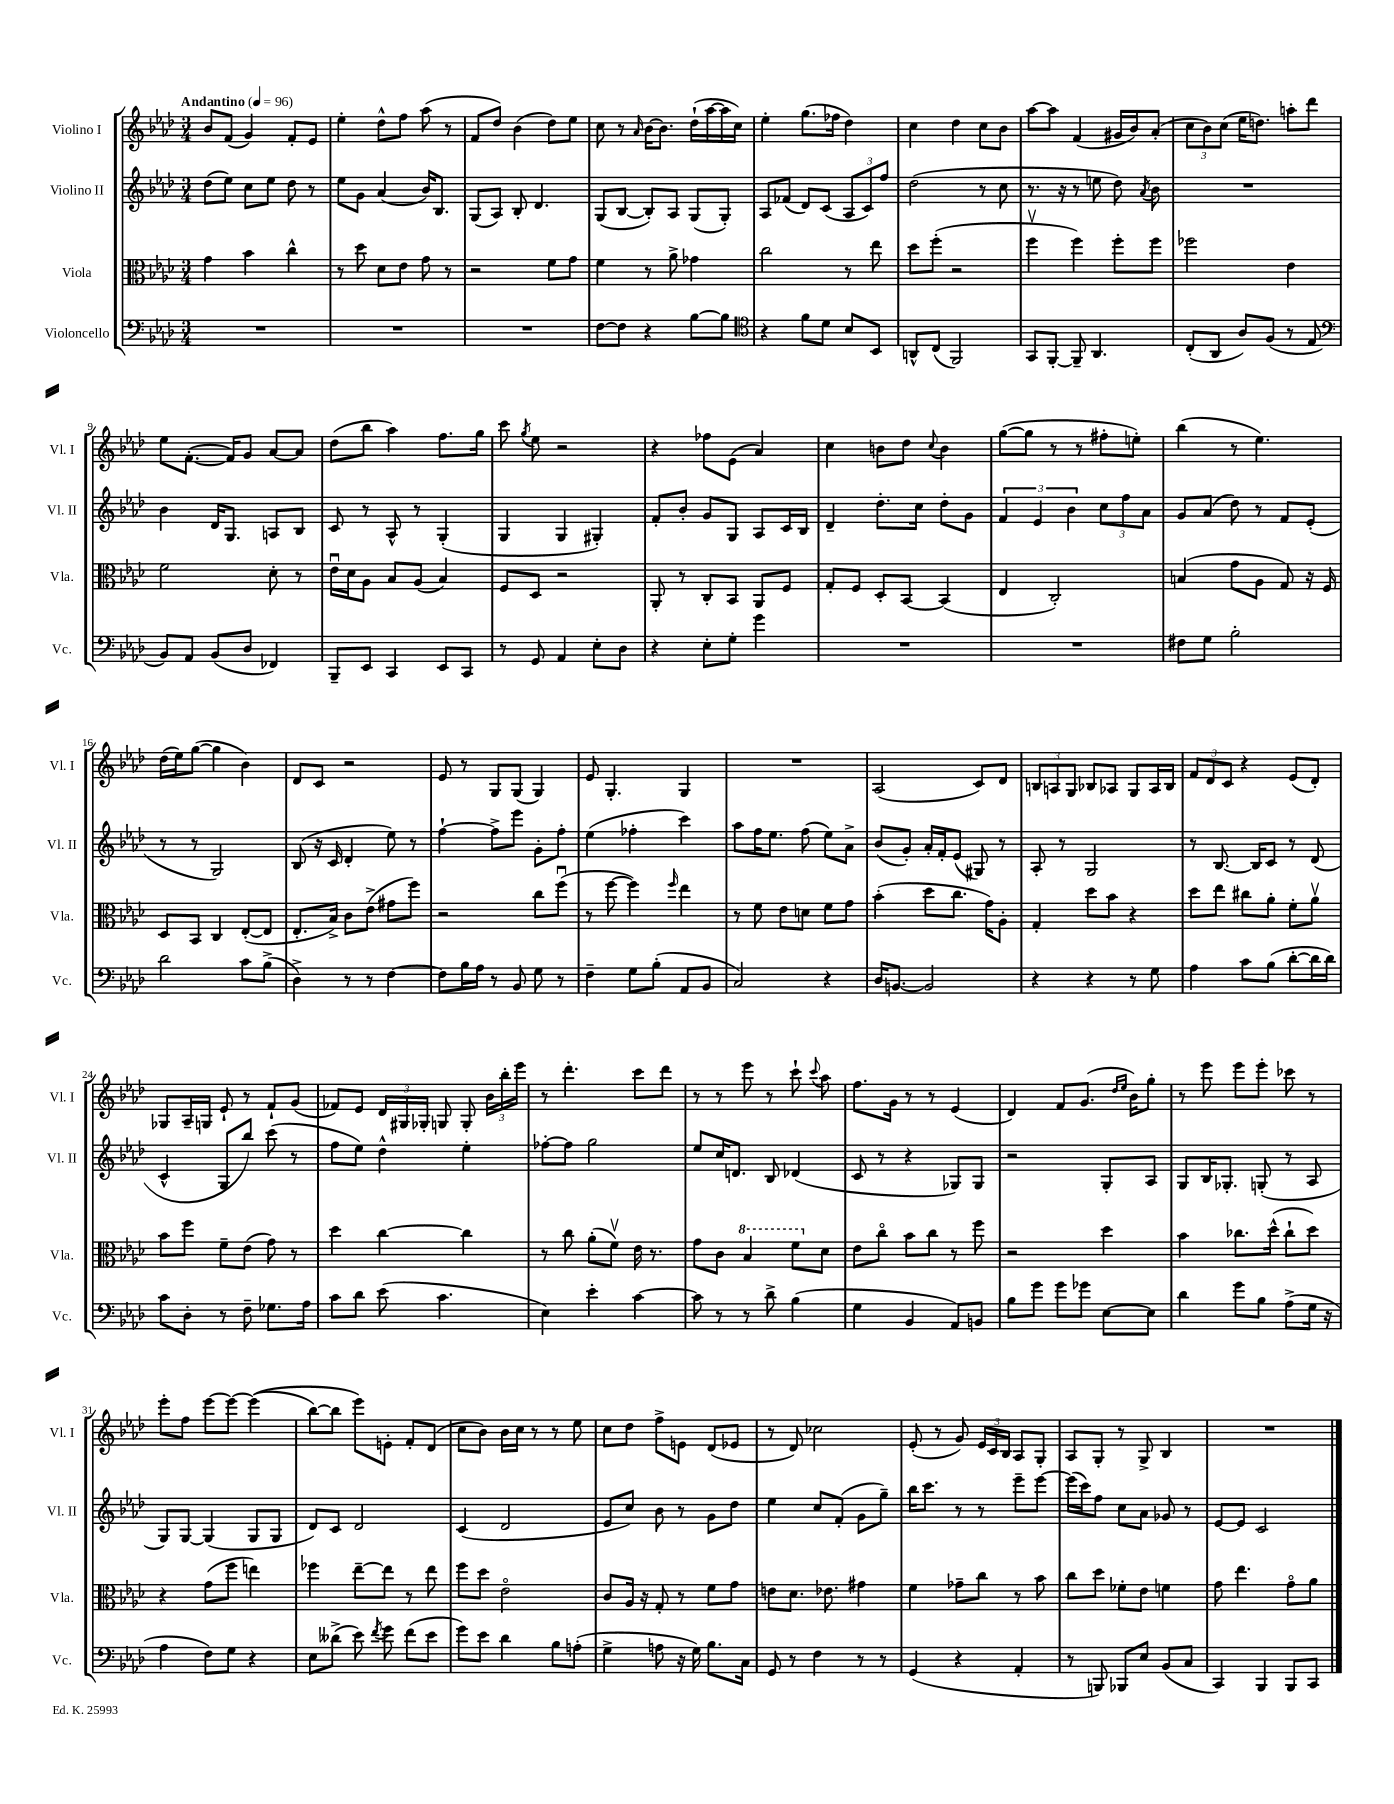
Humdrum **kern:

**kern	**kern	**kern	**kern
*part4	*part3	*part2	*part1
*staff4	*staff3	*staff2	*staff1
*I"Violoncello	*I"Viola	*I"Violino II	*I"Violino I
*I'Vc.	*I'Vla.	*I'Vl. II	*I'Vl. I
*clefF4	*clefC3	*clefG2	*clefG2
*k[b-e-a-d-]	*k[b-e-a-d-]	*k[b-e-a-d-]	*k[b-e-a-d-]
*M3/4	*M3/4	*M3/4	*M3/4
*MM96	*MM96	*MM96	*MM96
=1	=1	=1	=1
!	!	!	!LO:TX:a:B:t=Andantino
2.r	4g\	(8dd-\L	8b-/L
.	.	8ee-\J)	(8f/J
.	4b-\	8cc\L	4g/)
.	.	8ee-\J	.
.	4cc^^\	8dd-\	8f'/L
.	.	8r	8e-/J
=2	=2	=2	=2
2.r	8r	8ee-\L	4ee-'\
.	8dd-\	8g\J	.
.	8d-\L	(4a-/	8dd-^^\L
.	8e-\J	.	8ff\J
.	8g\	16b-/KL)	(8aa-\
.	.	8.B-/J	.
.	8r	.	8r
=3	=3	=3	=3
2.r	2r	(8G/L	8f/L
.	.	8A-/J)	8dd-/J)
.	.	8B-'/	(4b-\
.	.	4.d-/	.
.	8f\L	.	8dd-\L)
.	8g\J	.	8ee-\J
=4	=4	=4	=4
[8F\L	4f\	(8G/L	8cc\
8F\J]	.	[8B-/J	8r
.	.	.	16qqa-/
4r	8r	8B-'/L])	[16b-\KL
.	.	.	8.b-\J]
.	8a-^\	8A-/J	.
[8B-\L	4g-X\	(8G/L	(16dd-`\LL
.	.	.	[16aa-\
8B-\J]	.	8G'/J)	16aa-\]
.	.	.	16cc\JJ)
=5	=5	=5	=5
*clefC4	*	*	*
4r	2cc\	8A-/L	4ee-'\
.	.	(8f-X/J	.
8f\L	.	8d-/L)	(8.gg\L
8d-\J	.	(8c/J	.
.	.	.	16ff-X\Jk
8B-/L	8r	12A-/L	4dd-\)
.	.	12c/)	.
8BB-/J	8ee-\	.	.
.	.	12ff/J	.
=6	=6	=6	=6
8AAn^^/L	8dd-\L	(2dd-\	4cc\
(8C/J	(8ff'\J	.	.
2FF/)	2r	.	4dd-\
.	.	8r	8cc\L
.	.	8cc\	8b-\J
=7	=7	=7	=7
8GG/L	4ffv\	8.r	[8aa-\L
[8FF'/J	.	.	8aa-\J]
.	.	16r	.
8FF~/]	4ff\)	8r	(4f/
4.AA-/	.	8een\	.
.	8ff'\L	8dd-\)	16g#X/LL
.	.	.	16b-/J)
.	.	8qa-/	.
.	8ff\J	8b-\	(8a-'/J
=8	=8	=8	=8
(8C'/L	2ff-X\	2.r	12cc\L
.	.	.	12b-\)
8AA-/J	.	.	.
.	.	.	(12cc\J
8A-/L)	.	.	16ee-\KL
.	.	.	8.ddn\J)
(8F/J	.	.	.
8r	4e-\	.	8aan'\L
8E-/	.	.	8ddd-\J
!!LO:LB:g=z
=9	=9	=9	=9
*clefF4	*	*	*
8BB-/L)	2f\	4b-\	8ee-\L
8AA-/J	.	.	([8.f'\J
(8BB-/L	.	16d-/KL	.
.	.	8.G/J	16f/KL])
8D-/J	.	.	8g/J
4FF-X/)	8d-'\	8An/L	[8a-/L
.	8r	8B-/J	8a-/J]
=10	=10	=10	=10
8BBB-~/L	16e-u\LL	8c/	(8dd-\L
.	16d-\J	.	.
8EE-/J	8A-\J	8r	8bb-\J
4CC/	8B-/L	8A-^^/	4aa-\)
.	(8A-/J	8r	.
8EE-/L	4B-/)	(4G'/	8.ff\L
8CC/J	.	.	.
.	.	.	16gg\Jk
=11	=11	=11	=11
8r	8F/L	4G/	8ccc\
.	.	.	8qgg/
8GG/	8D-/J	.	8ee-\
4AA-/	2r	4G/	2r
8E-'\L	.	4G#X'/)	.
8D-\J	.	.	.
=12	=12	=12	=12
4r	8AA-'/	8f'/L	4r
.	8r	8b-'/J	.
8E-'\L	8C'/L	8g/L	8ff-X\L
8G'\J	8BB-/J	8G/J	(8e-\J
4g\	8AA-/L	8A-/L	4a-/)
.	8F/J	16c/L	.
.	.	16B-/JJ	.
=13	=13	=13	=13
2.r	8G'/L	4d-~/	4cc\
.	8F/J	.	.
.	8D-'/L	8.dd-'\L	8bn\L
.	[8BB-/J	.	8dd-\J
.	.	16cc\Jk	.
.	.	.	8qqcc/
.	(4BB-/]	8dd-'\L	4b\
.	.	8g\J	.
=14	=14	=14	=14
2.r	4E-/	6f/	([8gg\L
.	.	.	8gg\J]
.	.	6e-/	.
.	2C'/)	.	8r
.	.	6b-\	.
.	.	.	8r
.	.	12cc\L	8ff#X'\L
.	.	12ff\	.
.	.	.	8een'\J)
.	.	12a-\J	.
=15	=15	=15	=15
8F#X\L	(4Bn/	8g/L	(4bb-\
8G\J	.	(8a-/J	.
2B-'\	8g\L	8dd-\)	8r
.	8A-\J	8r	4.ee-\)
.	8G/)	8f/L	.
.	16r	(8e-'/J	.
.	16F/	.	.
!!LO:LB:g=z
=16	=16	=16	=16
2d-\	8D-/L	8r	(16dd-\LL
.	.	.	16ee-\J)
.	8BB-/J	8r	([8gg\J
.	4C/	2G/)	4gg\]
8c\L	([8E-'/L	.	4b-\)
(8B-^\J	8E-/J]	.	.
=17	=17	=17	=17
4D-^\)	8.E-'/L	(8B-/	8d-/L
.	.	16r	8c/J
.	16B-^/Jk)	16c/	.
8r	8c\L	4d-'/	2r
8r	(8e-^\J	.	.
[4F\	8g#X\L	8ee-\)	.
.	8ff\J)	8r	.
=18	=18	=18	=18
8F\L]	2r	[4ff`\	8e-/
16B-\L	.	.	8r
16A-\JJ	.	.	.
8r	.	8ff^\L]	8G/L
8BB-/	.	8eee-\J	(8G/J
8G\	8cc\L	8g'\L	4G/)
8r	(8ffu\J	8ff'\J	.
=19	=19	=19	=19
4F~\	8r	(4ee-\	8e-/
.	[8ff\	.	4.G'/
8G\L	4ff\])	4ff-X'\	.
(8B-'\J	.	.	.
.	16qqff/	.	.
8AA-/L	4ee-\	4ccc\)	4G/
8BB-/J	.	.	.
=20	=20	=20	=20
2C/)	8r	8aa-\L	2.r
.	8f\	16ff\K	.
.	.	8.ee-\J	.
.	8e-\L	.	.
.	8dn\J	(8ff\	.
4r	8f\L	8ee-\L)	.
.	8g\J	8a-^\J	.
=21	=21	=21	=21
16D-/KL	(4b-'\	(8b-/L	(2A-/
[8.BBn/J	.	.	.
.	.	8g'/J)	.
2BB/]	8dd-\L	16a-'/LL	.
.	.	16f'/J	.
.	8.cc\J	(8e-/J	.
.	.	8G#X/)	8c/L)
.	16g\KL)	.	.
.	8A-'\J	8r	8d-/J
=22	=22	=22	=22
4r	4G'/	8A-'/	12Bn/L
.	.	.	12An/
.	.	8r	.
.	.	.	12G/J
4r	8dd-\L	2G/	8B-X/L
.	8b-\J	.	8A-X/J
8r	4r	.	8G/L
8G\	.	.	16A-/L
.	.	.	16B-/JJ
=23	=23	=23	=23
4A-\	8dd-\L	8r	12f/L
.	.	.	12d-/
.	8ee-\J	[8.B-/	.
.	.	.	12c/J
8c\L	8cc#X\L	.	4r
.	.	16B-/KL]	.
(8B-\J	8a-'\J	8c/J	.
[8d-'\L	8f'\L	8r	(8e-/L
16d-\L]	8a-v\J	(8d-/	8d-'/J)
16d-\JJ)	.	.	.
!!LO:LB:g=z
=24	=24	=24	=24
8c\L	8b-\L	4c^^/	8G-X/L
8D-'\J	8ff\J	.	16A-~/L
.	.	.	16Gn/JJ
8r	8f~\L	8G/L	8e-`/
8F~\	(8e-\J	8bb-/J)	8r
8.G-X\L	8g\)	(8ccc\	8f`/L
.	8r	8r	(8g/J
16A-\Jk	.	.	.
=25	=25	=25	=25
8c\L	4dd-\	8ff\L	8f-X/L)
8d-\J	.	8ee-\J)	8e-/J
(8e-\	[4cc\	4dd-^^\	24d-/LL
.	.	.	24G#X/
.	.	.	24G-X'/JJ
4.c\	.	.	8Gn/
.	4cc\]	4ee-'\	8G'/
.	.	.	24b-\LL
.	.	.	24bb-'\
.	.	.	24eee-\JJ
=26	=26	=26	=26
4E-\)	8r	[8ff-X'\L	8r
.	8cc\	8ff-\J]	4.ddd-'\
4e-'\	(8a-'\L	2gg\	.
.	8fv\J)	.	.
[4c\	16e-\	.	8ccc\L
.	8.r	.	.
.	.	.	8ddd-\J
=27	=27	=27	=27
8c\]	8g\L	8ee-/L	8r
8r	8c\J	16cc/K	8r
.	.	8.dn/J	.
*	*8va	*	*
8r	4b-/	.	8eee-\
8d-^\	.	8B-/	8r
(4B-\	8ff\L	(4d-X/	8ccc`\
.	.	.	8qqccc/
*	*X8va	*	*
.	8d-\J	.	8aa-\
=28	=28	=28	=28
4G\	8e-\L	8c/	8.ff\L
.	8cc\J	8r	.
.	.	.	16g\Jk
4BB-/	8b-\L	4r	8r
.	8cc\J	.	8r
8AA-/L)	8r	8G-X/L)	(4e-/
8BBn/J	8ff\	8G-/J	.
=29	=29	=29	=29
8B-\L	2r	2r	4d-/)
8g\J	.	.	.
8g\L	.	.	8f/L
8g-X\J	.	.	(8.g/J
[8E-\L	4dd-\	8G'/L	.
.	.	.	16qqdd-/LL
.	.	.	16qqee-/JJ
.	.	.	16b-\KL)
8E-\J]	.	8A-/J	8gg'\J
=30	=30	=30	=30
4d-\	4b-\	8G/L	8r
.	.	16B-/K	8eee-\
.	.	8.G-X'/J	.
8g\L	8.cc-X\L	.	8eee-\L
8B-\J	.	(8Gn'/	8eee-'\J
.	(16dd-^^\Jk	.	.
(8A-^\L	8cc-`\L	8r	8ccc-X\
16G\Jk	8dd-\J)	8A-/	8r
16r	.	.	.
!!LO:LB:g=z
=31	=31	=31	=31
4A-\	4r	8G/L)	8eee-'\L
.	.	[8G/J	8ff\J
8F\L)	(8g\L	(4G/]	[8eee-\L
8G\J	8ff\J	.	8eee-\J_
4r	4een\)	8G/L	((4eee-\]
.	.	8G/J	.
=32	=32	=32	=32
8E-\L	4ff-X\	8d-/L)	[8bb-\L)
(8d--X^\J	.	8c/J	8bb-\J]
8e-\)	[8ee-~\L	2d-/	8eee-\L)
8qf/	.	.	.
8g\	8ee-\J]	.	8en'\J
(8f\L	8r	.	8f'/L
8e-\J	8ee-\	.	(8d-/J
=33	=33	=33	=33
8g\L)	8ff\L	(4c/	8cc\L
8e-\J	8dd-\J	.	8b-\J)
4d-\	2e-\	2d-/	16b-\LL
.	.	.	16cc\JJ
.	.	.	8r
8B-\L	.	.	8r
(8An'\J	.	.	8ee-\
=34	=34	=34	=34
4G^\	8c/L	8e-/L	8cc\L
.	16A-/Jk	8cc/J)	8dd-\J
.	16r	.	.
8An\	8G'/	8b-\	8ff^\L
16r	8r	8r	8en\J
16G\)	.	.	.
8.B-\L	8f\L	8g\L	(8d-/L
.	8g\J	8dd-\J	8e-X/J
16C\Jk	.	.	.
=35	=35	=35	=35
8GG/	8en\L	4ee-\	8r
8r	8.d-\J	.	8d-/)
4F\	.	8cc/L	2cc-X\
.	8.e-X\	.	.
.	.	(8f'/J	.
8r	4g#X\	8g\L	.
8r	.	8gg~\J)	.
=36	=36	=36	=36
(4GG/	4f\	16bb-\KL	(8e-'/
.	.	8.ccc\J	.
.	.	.	8r
4r	8g-X~\L	8r	8g/)
.	8cc\J	8r	24e-/LL
.	.	.	24c/
.	.	.	24B-/JJ
4AA-'/	8r	8eee-~\L	8A-/L
.	8b-\	[8eee-\J	8G'/J
=37	=37	=37	=37
8r	8cc\L	(16eee-\LL]	8A-/L
.	.	16ccc\J)	.
8BBBn/)	8dd-\J	8ff\J	8G'/J
8BBB-X/L	8f-X'\L	8cc\L	8r
8E-/J	8e-\J	8a-\J	8G^/
(8BB-/L	4fn\	8g-X/	4B-/
8C/J	.	8r	.
=38	=38	=38	=38
4CC/)	8g\	[8e-/L	2.r
.	4.ee-\	8e-/J]	.
4BBB-/	.	2c/	.
8BBB-/L	8g\L	.	.
8CC/J	8a-\J	.	.
==	==	==	==
*-	*-	*-	*-
